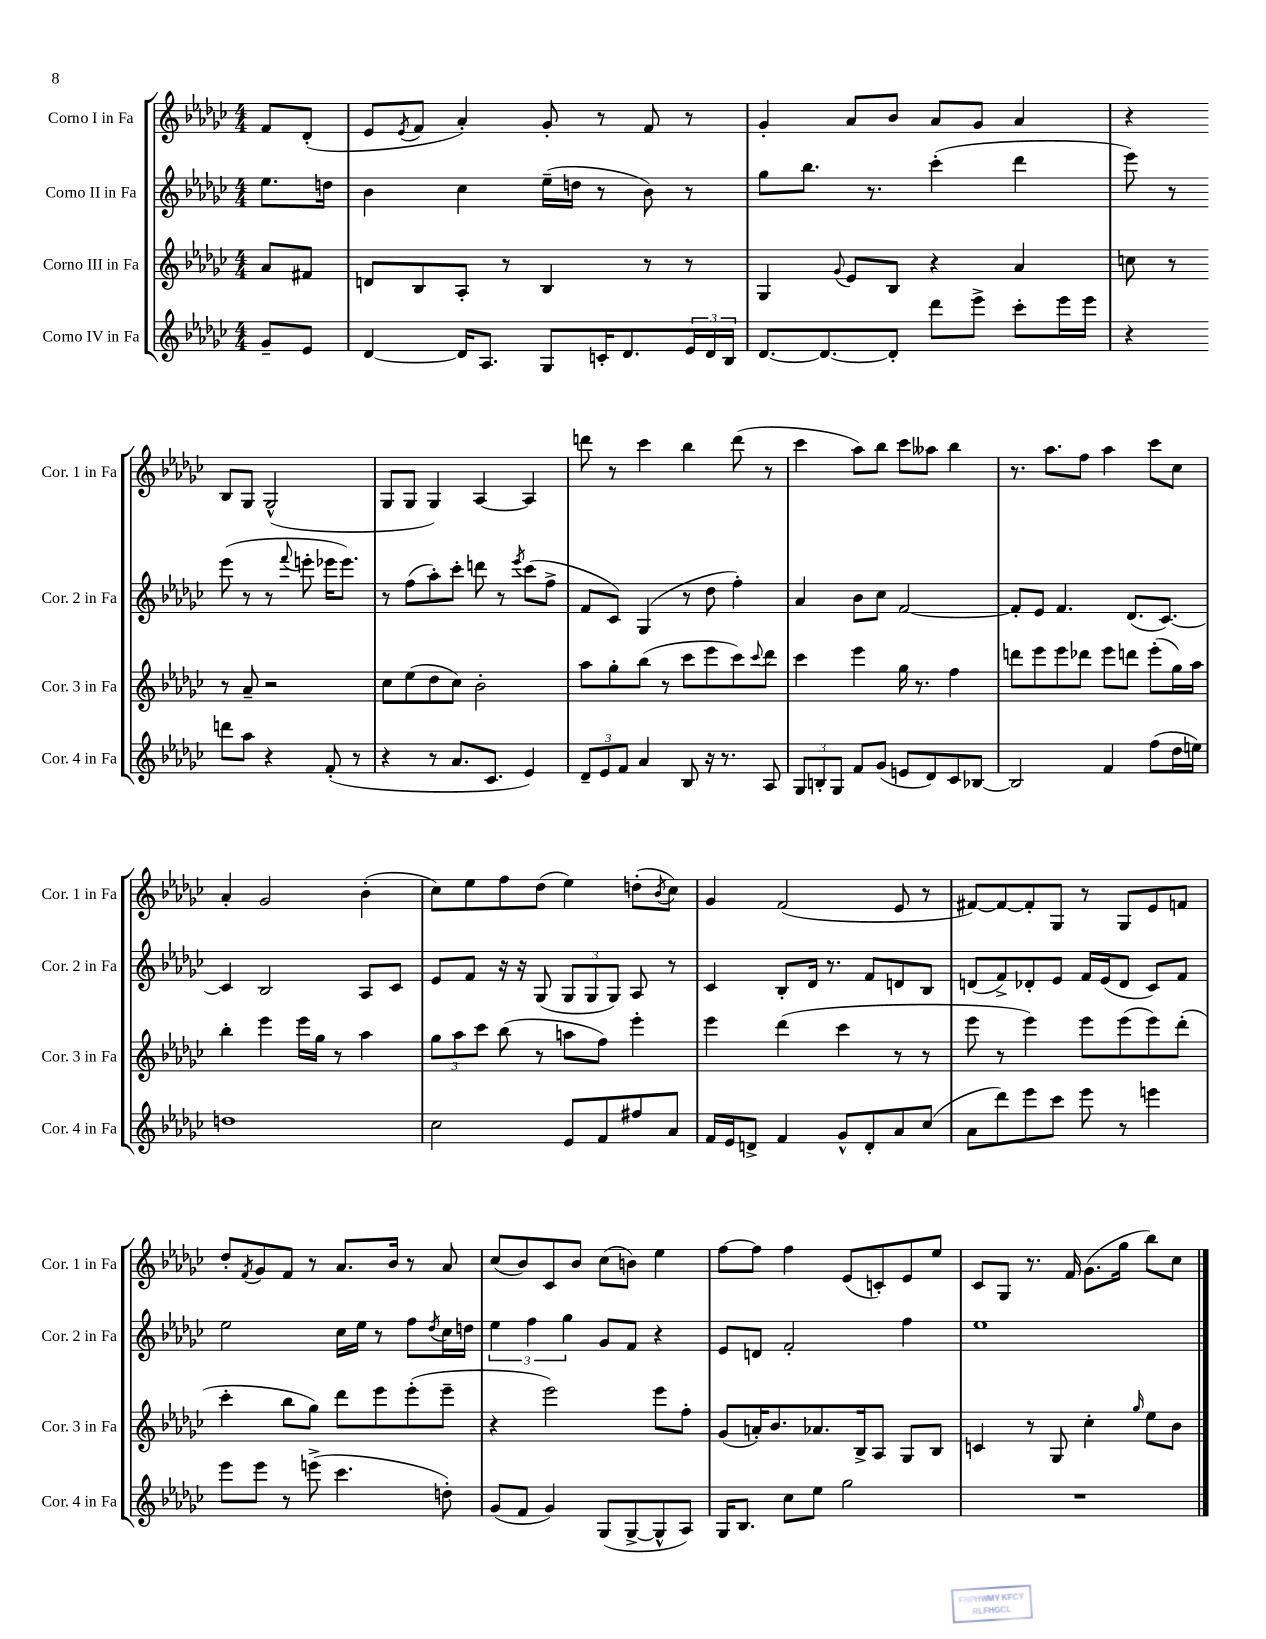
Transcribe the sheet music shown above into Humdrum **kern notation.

**kern	**kern	**kern	**kern
*part4	*part3	*part2	*part1
*staff4	*staff3	*staff2	*staff1
*I"Corno IV in Fa	*I"Corno III in Fa	*I"Corno II in Fa	*I"Corno I in Fa
*I'Cor. 4 in Fa	*I'Cor. 3 in Fa	*I'Cor. 2 in Fa	*I'Cor. 1 in Fa
*clefG2	*clefG2	*clefG2	*clefG2
*k[b-e-a-d-g-c-]	*k[b-e-a-d-g-c-]	*k[b-e-a-d-g-c-]	*k[b-e-a-d-g-c-]
*M4/4	*M4/4	*M4/4	*M4/4
=	=	=	=
8g-~/L	8a-/L	8.ee-\L	8f/L
8e-/J	8f#X/J	.	(8d-'/J
.	.	16ddn\Jk	.
=1	=1	=1	=1
[4d-/	8dn/L	4b-\	8e-/L
.	.	.	8qe-/
.	8B-/	.	8f/J
16d-/KL]	8A-'/J	4cc-\	4a-'/)
8.A-/J	.	.	.
.	8r	.	.
8G-/L	4B-/	(16ee-~\LL	8g-'/
.	.	16ddn\JJ	.
16cn'/K	.	8r	8r
8.d-/	.	.	.
.	8r	8b-\)	8f/
24e-/L	8r	8r	8r
24d-/	.	.	.
24B-/JJ	.	.	.
=2	=2	=2	=2
[8.d-/L	4G-/	8gg-\L	4g-'/
.	.	8.bb-\J	.
8.d-/_	.	.	.
.	8qqg-/	.	.
.	8e-/L	.	8a-/L
.	.	8.r	.
8d-'/J]	8B-/J	.	8b-/J
8ddd-\L	4r	(4ccc-'\	8a-/L
8eee-^\J	.	.	8g-/J
8ccc-'\L	4a-/	4ddd-\	4a-/
16eee-\L	.	.	.
16eee-\JJ	.	.	.
=3	=3	=3	=3
4r	8ccn\	8eee-\)	4r
.	8r	8r	.
8dddn\L	8r	(8eee-\	8B-/L
8aa-\J	8a-~/	8r	8G-/J
4r	2r	8r	(2G-^^/
.	.	8qqfff/	.
.	.	8eeen'\	.
(8f'/	.	16eee-X\KL	.
.	.	8.eee-\J)	.
8r	.	.	.
!!LO:LB:g=z
=4	=4	=4	=4
4r	8cc-\L	8r	8G-/L
.	(8ee-\	(8ff\L	8G-/J
8r	8dd-\	8aa-'\)	4G-/)
8.a-/L	8cc-\J)	8ccc-'\J	.
.	2b-'\	8dddn\	[4A-/
8.c-/J	.	.	.
.	.	8r	.
.	.	8qeee-/	.
4e-/)	.	(8ccc-\L	4A-/]
.	.	8ff^\J	.
=5	=5	=5	=5
12d-~/L	8aa-\L	8f/L	8dddn\
12e-/	.	.	.
.	8gg-'\	8c-/J)	8r
12f/J	.	.	.
4a-/	(8bb-\J	(4G-/	4ccc-\
.	8r	.	.
8B-/	8ccc-\L	8r	4bb-\
16r	8eee-\	8dd-\	.
8.r	.	.	.
.	8ccc-\)	4ff'\)	(8ddd\
.	8qqccc-/	.	.
8A-/	8ddd-\J	.	8r
=6	=6	=6	=6
12G-/L	4ccc-\	4a-/	4ccc-\
12Bn'/	.	.	.
12G-/J	.	.	.
8f/L	4eee-\	8b-\L	8aa-\L)
(8g-/J	.	8cc-\J	8bb-\J
8en/L	16gg-\	[2f/	8ccc-\L
.	8.r	.	.
8d-/)	.	.	8aa--X\J
8c-/	4ff\	.	4bb-\
[8B-X/J	.	.	.
=7	=7	=7	=7
2B-/]	8dddn\L	8f'/L]	8.r
.	8eee-\	8e-/J	.
.	.	.	8.aa-\L
.	8eee-\	4.f/	.
.	8ddd-X\J	.	8ff\J
4f/	8eee-\L	.	4aa-\
.	8dddn\J	(8.d-/L	.
(8ff\L	(8eee-'\L	.	8ccc-\L
.	.	[8.c-/J)	.
16dd-\L	16gg-\L)	.	8cc-\J
16een\JJ)	16aa-\JJ	.	.
!!LO:LB:g=z
=8	=8	=8	=8
1ddn	4bb-'\	4c-/]	4a-'/
.	4eee-\	2B-/	2g-/
.	16eee-\LL	.	.
.	16gg-\JJ	.	.
.	8r	.	.
.	4aa-\	8A-/L	(4b-'\
.	.	8c-/J	.
=9	=9	=9	=9
2cc-\	12gg-\L	8e-/L	8cc-\L)
.	12aa-\	.	.
.	.	8f/J	8ee-\
.	12ccc-\J	.	.
.	(8bb-\	16r	8ff\
.	.	16r	.
.	8r	(8G-/	(8dd-\J
8e-/L	8aan\L	12G-/L	4ee-\)
.	.	12G-/	.
8f/	8ff\J)	.	.
.	.	12G-/J)	.
8ff#X/	4eee-'\	8A-/	(8ddn'\L
.	.	.	8qb-/
8a-/J	.	8r	8cc-\J)
=10	=10	=10	=10
16f/LL	4eee-\	4c-/	4g-/
16e-/J	.	.	.
8dn^/J	.	.	.
4f/	(4ddd-\	8B-'/L	(2f/
.	.	16d-/Jk	.
.	.	8.r	.
8g-^^/L	4ccc-\	.	.
8d'/	.	8f/L	.
8a-/	8r	8dn/	8e-/
(8cc-/J	8r	8B-/J	8r
=11	=11	=11	=11
8a-\L	8eee-\	(8dn/L	[8f#X/L)
8ddd-\)	8r	8f^/)	8f#/_
8eee-\	4eee-\)	8d-X'/	8f#'/]
8ccc-\J	.	8e-/J	8G-/J
8eee-\	8eee-\L	16f/LL	8r
.	.	(16e-/J	.
8r	(8eee-\	8d-/J	8G-/L
4eeen\	8eee-\)	8c-/L)	8e-/
.	(8ddd-'\J	8f/J	8fn/J
!!LO:LB:g=z
=12	=12	=12	=12
8eee-\L	4ccc-'\	2ee-\	8dd-'/L
.	.	.	8qf/
8eee-\J	.	.	8g-/
8r	8bb-\L	.	8f/J
(8eeen^\	8gg-\J)	.	8r
4.ccc-\	8ddd-\L	16cc-\LL	8.a-/L
.	.	16ee-\JJ	.
.	8eee-\	8r	.
.	.	.	16b-/Jk
.	(8eee-'\	8ff\L	8r
.	.	8qdd-/	.
8ddn'\)	8eee-~\J	16cc-\L	8a-/
.	.	16ddn\JJ	.
=13	=13	=13	=13
(8g-/L	4r	6ee-\	(8cc-/L
8f/J	.	.	8b-/)
.	.	6ff\	.
4g-/)	2eee-\)	.	8c-/
.	.	6gg-\	.
.	.	.	8b-/J
(8G-/L	.	8g-/L	(8cc-\L
[8G-^/	.	8f/J	8bn\J)
8G-^^/]	8eee-\L	4r	4ee-\
8A-/J)	8ff'\J	.	.
=14	=14	=14	=14
16G-/KL	(8g-/L	8e-/L	[8ff\L
8.B-/J	.	.	.
.	16an'/K)	8dn/J	8ff\J]
.	8.b-/	.	.
8cc-\L	.	2f'/	4ff\
8ee-\J	8.a-X/	.	.
2gg-\	.	.	(8e-/L
.	16B-^/k	.	.
.	8A-/J	.	8cn'/)
.	8G-/L	4ff\	8e-/
.	8B-/J	.	8ee-/J
=15	=15	=15	=15
1r	4cn/	1ee-	8c-/L
.	.	.	8G-/J
.	8r	.	8.r
.	8G-/	.	.
.	.	.	16f/
.	4cc-'\	.	(8.g-\L
.	.	.	16gg-\Jk
.	16qqgg-/	.	.
.	8ee-\L	.	8bb-\L)
.	8b-\J	.	8cc-\J
==	==	==	==
*-	*-	*-	*-
